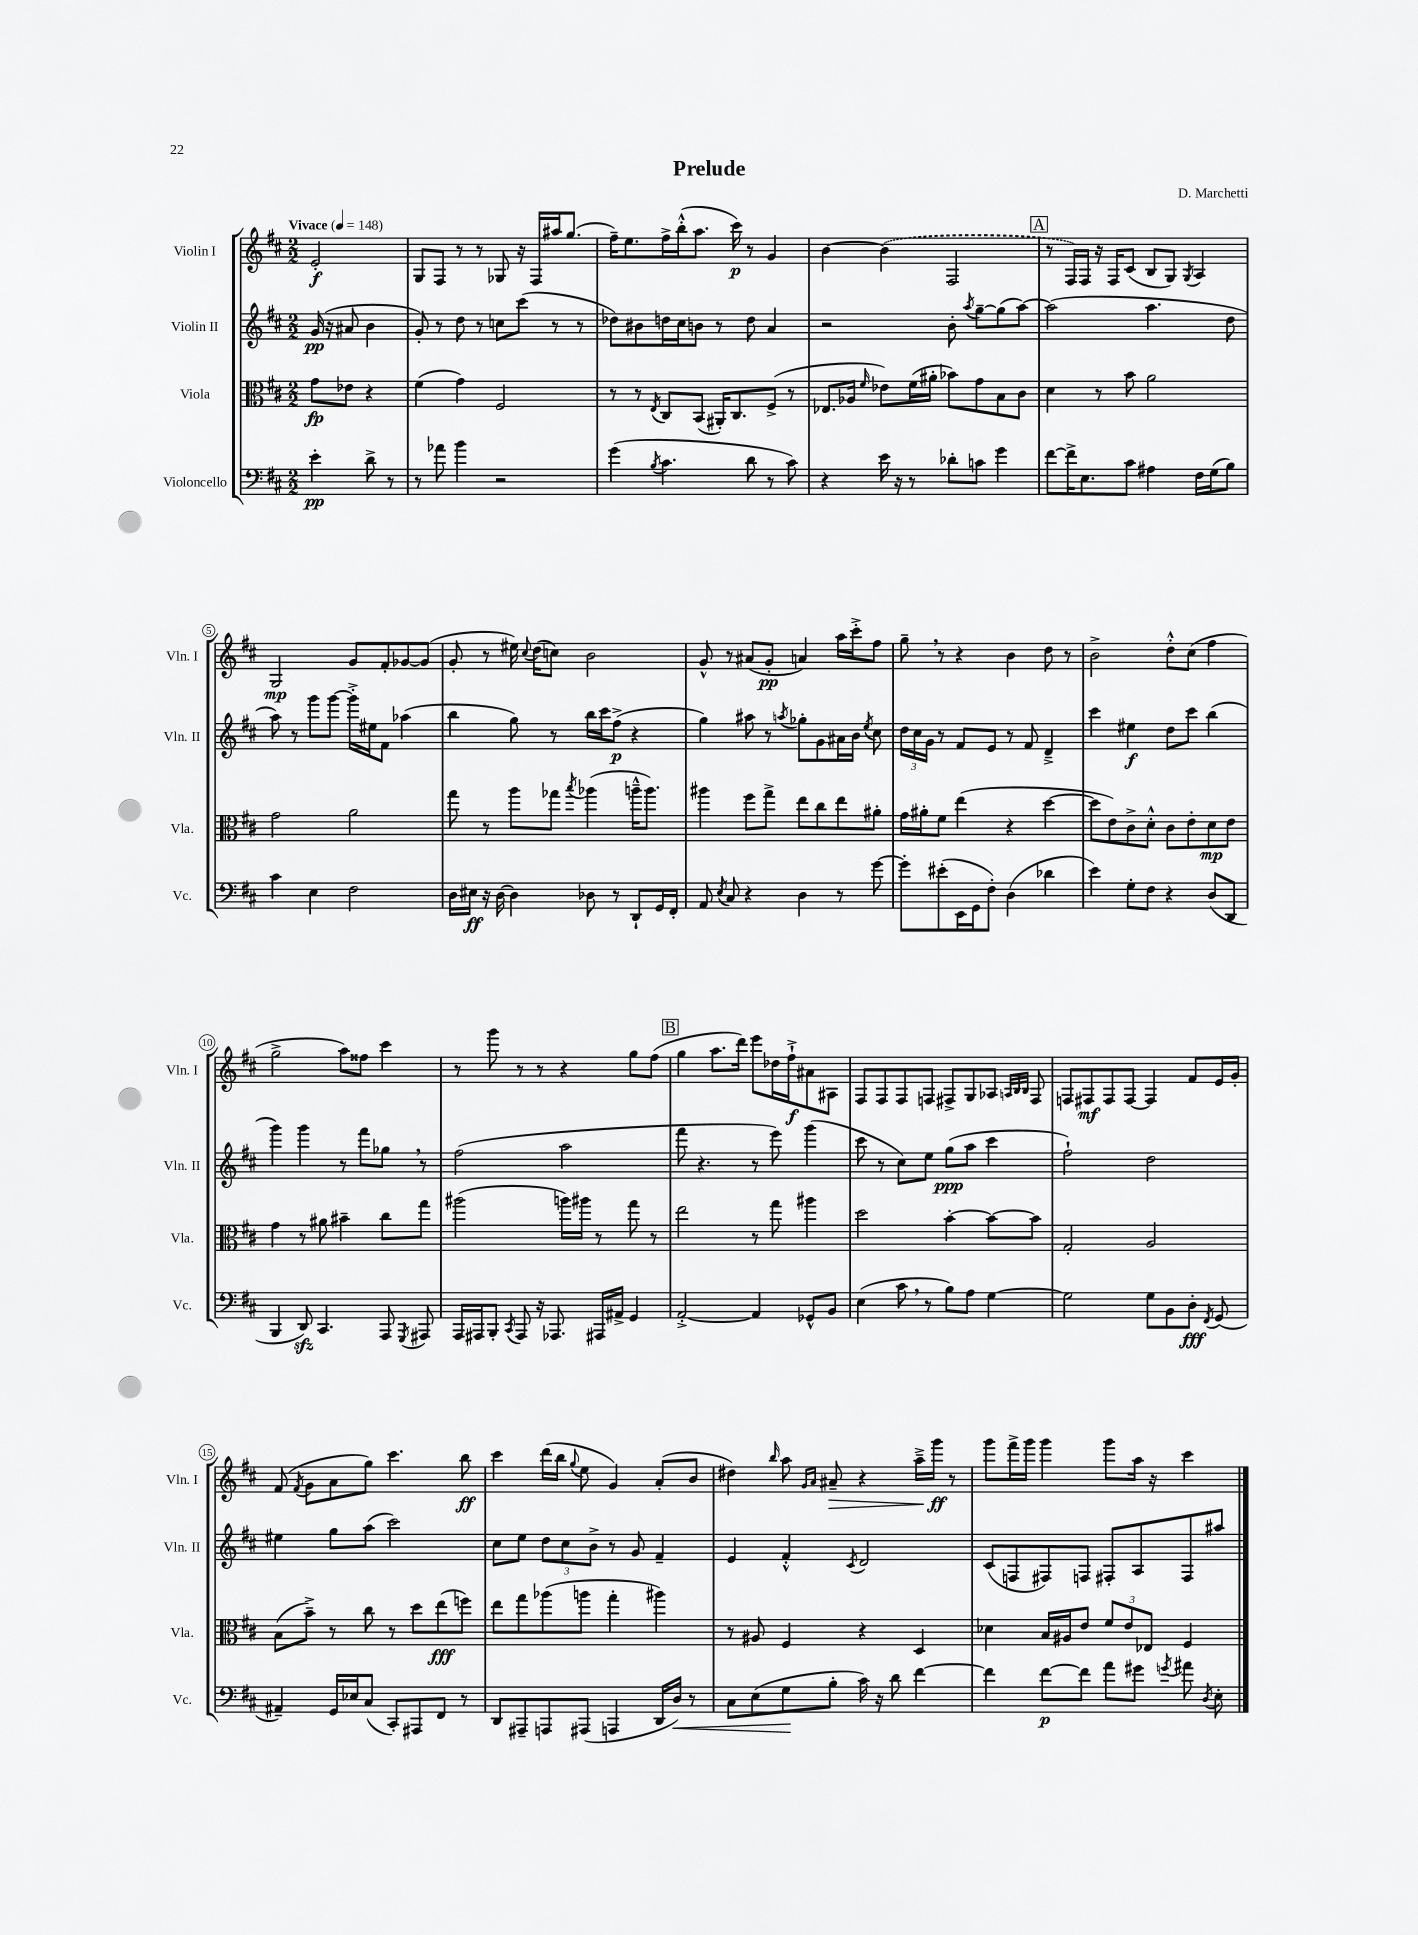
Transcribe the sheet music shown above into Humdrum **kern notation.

**kern	**kern	**kern	**kern
*staff4	*staff3	*staff2	*staff1
*clefF4	*clefC3	*clefG2	*clefG2
*k[f#c#]	*k[f#c#]	*k[f#c#]	*k[f#c#]
*M2/2	*M2/2	*M2/2	*M2/2
*MM148	*MM148	*MM148	*MM148
4e'	8g	(16g	2e'
.	.	16r	.
.	8e-	8a#	.
8d^	4r	4b	.
8r	.	.	.
=	=	=	=
8r	(4f#	8g')	8G
8a-	.	8r	8F#
4b	4g)	8dd	8r
.	.	8r	8r
2r	2F#	8cc	8G-
.	.	(8ccc#	16r
.	.	.	16F#
.	.	8r	16aa#
.	.	.	(8.gg
.	.	8r	.
=	=	=	=
(4g	8r	8dd-)	16ff#~)
.	.	.	8.ee
.	8r	8b#	.
8qB	8qE	.	.
4.c#	8C#	16dd	16ff#^
.	.	16cc#	(16bb'^^
.	(8BB	8b	8.aa
.	16AA#')	8r	.
.	8.C#	.	16ccc#)
8d	.	8dd	8r
8r	(8F#^	4a	4g
8c#)	8r	.	.
=	=	=	=
4r	8.E-	2r	[4b
.	16A-	.	.
.	16qqf#	.	.
16e	8e-)	.	(4b]
16r	.	.	.
8r	(16f#	.	.
.	16a#'	.	.
8d-'	8b-)	8b'	2F#
.	.	8qaa	.
8c	8g	[8gg~	.
4g	8B	(8gg]	.
.	8c#	[8aa)	.
=	=	=	=
[8f#	4d	(2aa]	8r
16f#^]	.	.	16F#)
8.E	.	.	16F#
.	8r	.	16r
.	.	.	16F#
8c#	8b	.	(8c#
4A#	2a	4.aa	8B
.	.	.	8G)
.	.	.	8qG
16F#	.	.	4A
(16G	.	.	.
8B)	.	8dd	.
=	=	=	=
4c#	2g	8aa)	2G
.	.	8r	.
4E	.	8ggg	.
.	.	[8ggg	.
2F#	2a	16ggg'^]	8g
.	.	16ee#	.
.	.	8f#	8f#'
.	.	(4aa-	[8g-
.	.	.	(8g-]
=	=	=	=
16D	8gg	4bb	8g'
16E#	.	.	.
16r	8r	.	8r
[16D	.	.	.
4D]	8aa	8gg)	16ee#)
.	.	.	8qqcc#
.	.	.	(16dd
.	8gg-	8r	8cc)
.	8qbb	.	.
8D-	(4aa-	16bb	2b
.	.	16ccc#	.
8r	.	(8ff#^	.
8DD`	16aa~^^	4r	.
.	8.aa)	.	.
16GG	.	.	.
16FF#'	.	.	.
=	=	=	=
8AA	4aa#	4gg)	8g^^
8qE	.	.	.
8C#	.	.	8r
4r	8ff#	8aa#	(8a#
.	8gg^	8r	8g'
.	.	8qaa	.
4D	8ee	8gg-'	4a)
.	8cc#	8g	.
8r	8ee	16a#	16aa
.	.	16b	16ccc#'^
.	.	8qee	.
[8g	8a#'	8cc#	8ff#
=	=	=	=
8g']	16g	24dd	8gg~
.	.	24cc#	.
.	16a#'	.	.
.	.	24g	.
(8e#'	8f#	8r	8r
16EE	(4ee	8f#	4r
16GG	.	.	.
8F#')	.	8e	.
(4D	4r	8r	4b
.	.	8f#	.
4d-	[4dd	4d~^	8dd
.	.	.	8r
=	=	=	=
4e)	8dd]	4ccc#	2b^
.	8e)	.	.
8G'	8c#^	4ee#	.
8F#	8d'^^	.	.
4r	8c#	8dd	8dd'^^
.	8e'	8ccc#	(8cc#
(8D	8d	(4bb	4ff#
8DD	8e	.	.
=	=	=	=
4BBB	4g	4ggg)	2gg^
8DD)	8r	4ggg	.
4.CC#	8a#	.	.
.	4b#~	8r	8aa)
.	.	8fff#	8ff##
8AAA	8cc#	8gg-	4ccc#
8qGGG	.	.	.
8AAA#	8gg	8r	.
=	=	=	=
16AAA	(2aa#	(2ff#	8r
16AAA#	.	.	.
8BBB'	.	.	8ggg
8qCC#	.	.	.
8AAA#	.	.	8r
16r	.	.	8r
8.AAA-	.	.	.
.	16aa)	2aa	4r
.	16aa#	.	.
16AAA#	8r	.	.
16AA#^	.	.	.
4GG	8gg	.	8gg
.	8r	.	(8ff#
=	=	=	=
[2AA'^	2ee	8fff#	4gg
.	.	4.r	.
.	.	.	8.aa
.	.	.	16ddd)
4AA]	8r	8r	8eee
.	8gg	8eee)	16dd-
.	.	.	16ff#`^
8GG-^^	4aa#	(4ggg	8a#
8BB	.	.	8A#
=	=	=	=
(4E	2dd	8ccc#	8F#
.	.	8r	8F#
8c#	.	8cc#)	8F#
8r	.	8ee	8F
8B)	[4b'	(8gg	8F#^
8A	.	8aa	8G
[4G	8b_	4ccc#	8A-
.	.	.	32qqA
.	.	.	32qqB
.	.	.	32qqB
.	8b]	.	8F#
=	=	=	=
2G]	2G'	2ff#`)	8F
.	.	.	8F#
.	.	.	8F#
.	.	.	[8F#
8G	2A	2dd	4F#]
8BB	.	.	.
8D'	.	.	8f#
8qFF#	.	.	.
(8GG	.	.	16e
.	.	.	16g'
=	=	=	=
4AA#~)	(8B	4ee#	(8f#
.	.	.	8qf#
.	8b~^)	.	8g
16GG	8r	8gg	8a
16E-	.	.	.
(8C#	8cc#	(8aa	8gg)
8CC#')	8r	2ccc#)	4.ccc#
8AAA#	8dd	.	.
8FF#	(8ee	.	.
8r	8ff)	.	8bb
=	=	=	=
8DD	8ee	8cc#	4ccc#
8AAA#~	8gg	8ee	.
8AAA	(8aa-	12dd	(16ddd
.	.	.	16bb
.	.	12cc#	.
.	.	.	8qqgg
(8AAA#	8aa	.	8ee
.	.	12b^	.
4AAA	4gg'	8r	4g)
.	.	8g	.
16DD	4aa#)	4f#~	(8a'
16D)	.	.	.
8r	.	.	8b
=	=	=	=
8C#	8r	4e	4dd#)
(8E	8A#	.	.
.	.	.	16qqbb
8G	4F#	4f#'^^	8aa
.	.	.	16qqg
.	.	.	16qqa
8B'	.	.	8a#~
.	.	8qc#	.
16c#)	4r	2d	4r
16r	.	.	.
8d	.	.	.
[4f#	4D	.	16aa~^
.	.	.	16ggg
.	.	.	8r
=	=	=	=
4f#]	4d-	(8c#	8ggg
.	.	8F	16fff#^
.	.	.	16ggg
[8f#	16B	8F#)	4ggg
.	16A#	.	.
8f#]	8e	8F	.
8a	12f#	8F#'	8ggg
.	12e	.	.
8g#	.	8A	16aa
.	12E-	.	.
.	.	.	16r
8qg	.	.	.
8a#	4F#	8F#	4ccc#
8qD	.	.	.
8E'	.	8aa#	.
==	==	==	==
*-	*-	*-	*-
